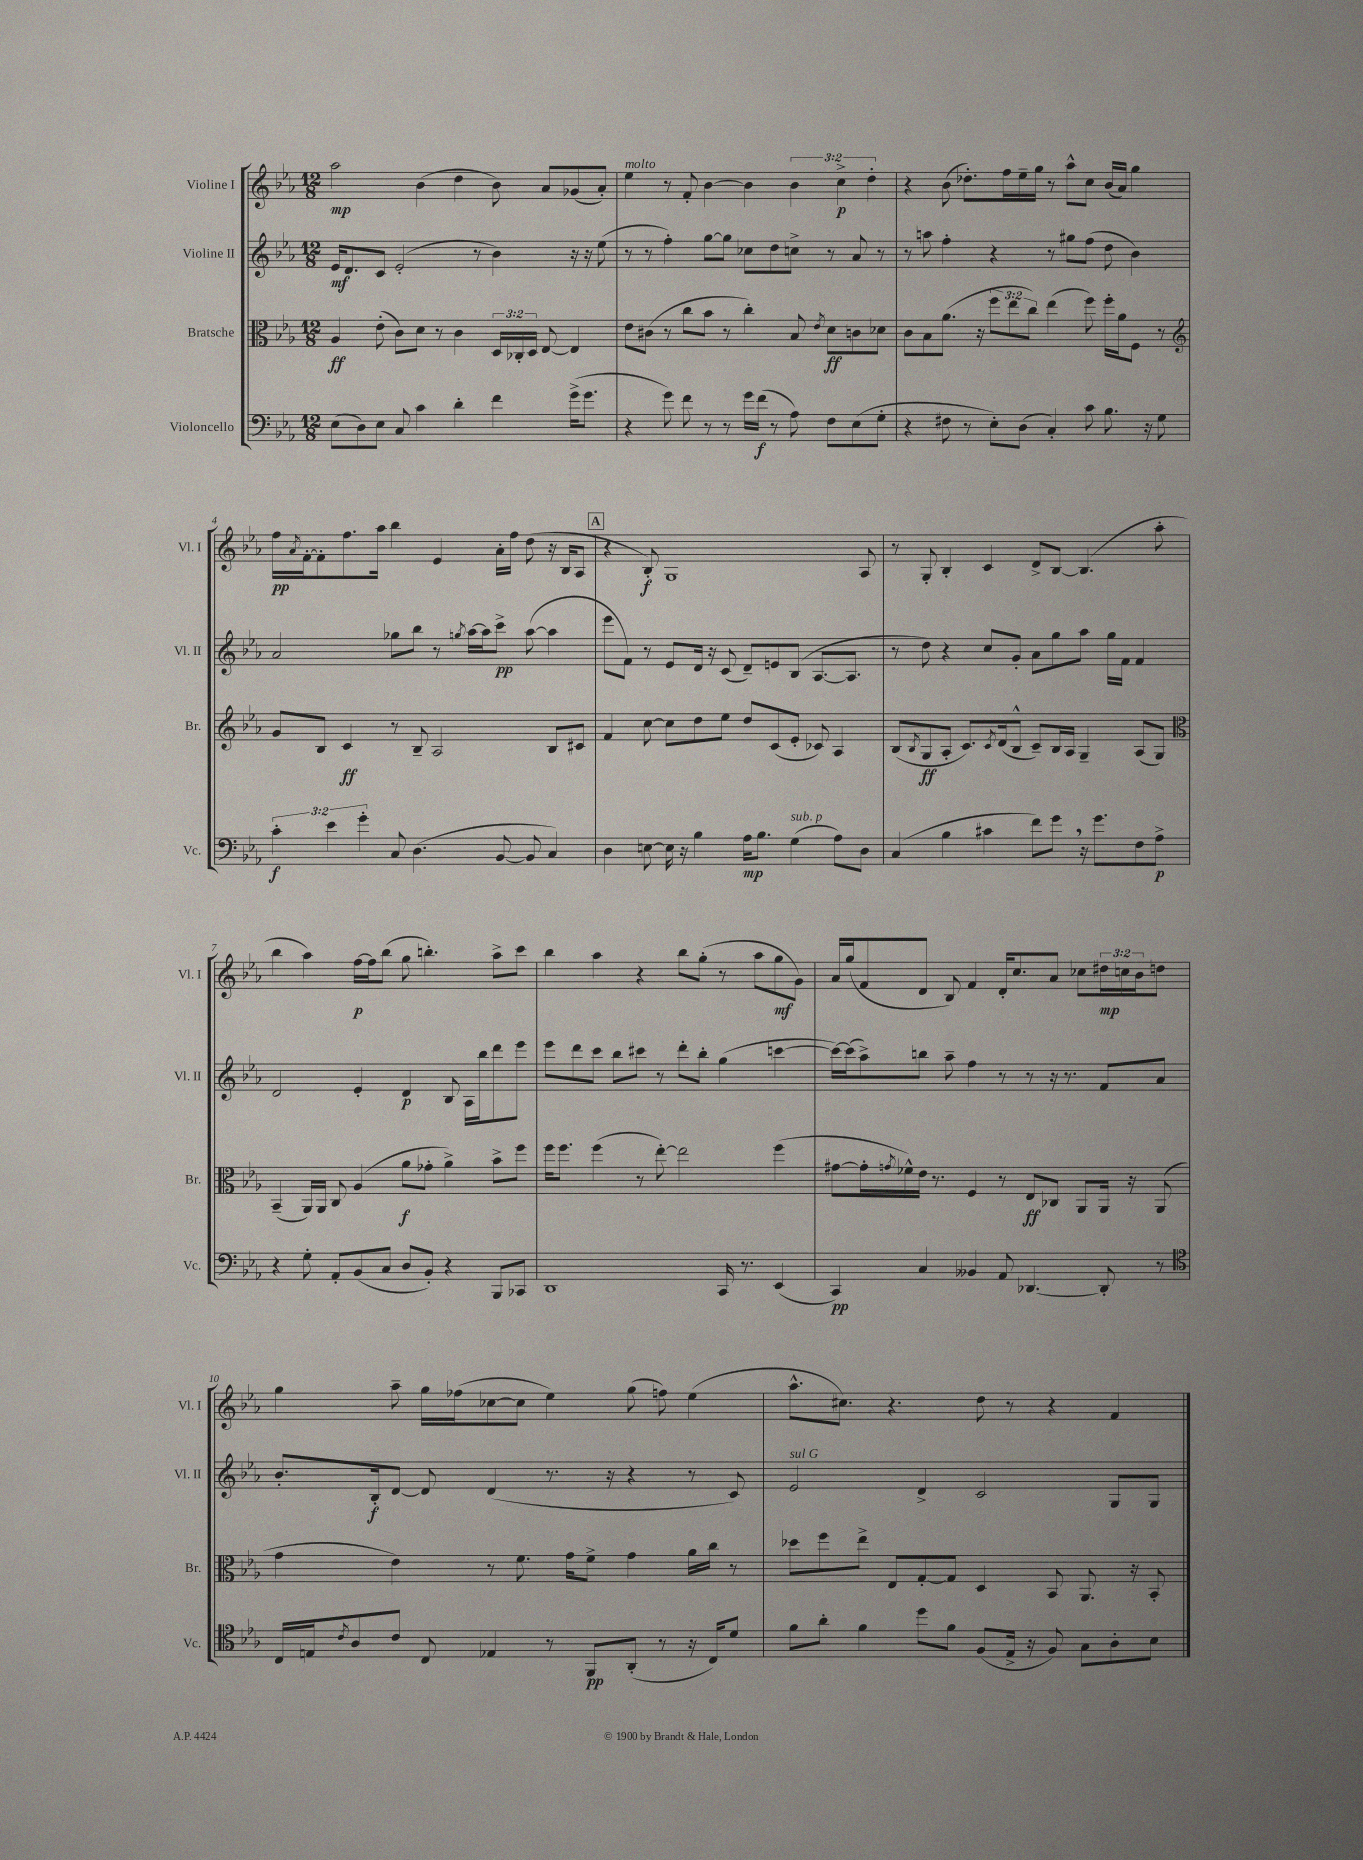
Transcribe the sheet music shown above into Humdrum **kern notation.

**kern	**kern	**kern	**kern
*staff4	*staff3	*staff2	*staff1
*clefF4	*clefC3	*clefG2	*clefG2
*k[b-e-a-]	*k[b-e-a-]	*k[b-e-a-]	*k[b-e-a-]
*M12/8	*M12/8	*M12/8	*M12/8
(8E-	4A-	16e-	2aa-
.	.	8.d	.
8D)	.	.	.
8E-	(8e-'	8c	.
8C	8c)	(2e-'	.
4c	8d	.	(4b-
.	8r	.	.
4d'	4c	.	4dd
.	.	8r	.
4f	24D	4b-)	8b-)
.	24C-'	.	.
.	24D	.	.
.	[8E-	.	8a-
(16g^	4E-]	16r	(8g-
8.g	.	16r	.
.	.	(8ee-	8a-')
=	=	=	=
4r	8e-	8r	4ee-
.	(8c#	8r	.
8g)	8r	4ff')	8r
8f	8cc	.	8f'
8r	8b-	[8gg	[4b-
8r	8r	8gg]	.
16g	4cc')	8cc-	4b-]
(16f	.	.	.
8r	.	8dd	.
8A-)	8B-	8cc^	6b-
.	8qe-	.	.
8F	8d	8r	.
.	.	.	6cc^
(8E-	8c	8a-	.
.	.	.	6dd'
8G'	8d-	8r	.
=	=	=	=
4r	8c	8r	4r
.	8B-	8aa	.
8F#	(8.a-	4ff'	(8b-
8r	.	.	8.dd-')
.	16r	.	.
8E-')	12ff	4r	.
.	.	.	16ff
.	12ee-	.	.
(8D	.	.	16ee-~
.	12cc)	.	.
.	.	.	16gg
4C')	(4ee-	8r	8r
.	.	8gg#	8aa-^^
8c	8ff)	(8ff	8cc
8.B-	16ff'	8dd	(16b-
.	16a-	.	16a-)
.	8F	4b-)	4gg
16r	.	.	.
8G	8r	.	.
=	=	=	=
*	*clefG2	*	*
6c'	8g	2a-	16ff
.	.	.	8qa-
.	.	.	[16f'
.	8B-	.	8f']
6e-	.	.	.
.	4c	.	8.ff
6g'	.	.	.
.	.	.	16aa-
8C	8r	8gg-	4bb-
(4.D	8B-~	8bb-	.
.	2A-	8r	4e-
.	.	8qgg	.
.	.	[16aa-	.
.	.	16aa-]	.
[8BB-	.	8ccc^	16a-'
.	.	.	16ff
8BB-]	.	([8aa-	(8dd
4C)	8B-	4aa-]	16r
.	.	.	16B-
.	8c#	.	8A-
=	=	=	=
4D	4f	8eee-	4r
.	.	8f)	.
[8E	[8cc	8r	8B-')
16E]	8cc]	8e-	1G
16r	.	.	.
4B-	8dd	16d	.
.	.	16r	.
.	8ee-	(8c	.
16A-	8dd	8d~)	.
8.B-	.	.	.
.	(8c	8e	.
(4G	8e-'	(8B-	.
.	8c-)	[8.A-	.
8A-)	4A-	.	.
.	.	8.A-]	.
8D	.	.	8A-
=	=	=	=
(4C	(8B-	8r	8r
.	8qB-	.	.
.	8G	8dd)	8G'
4B-	8A-'	4r	4B-'
.	8.c)	.	.
4c#	.	8cc	4c
.	8qc	.	.
.	(16d	.	.
.	8B-^^	8g'	.
8f)	8c~)	8a-	8d^
8g	16B-	8gg	[8B-
.	16A-	.	.
16r	4G~	8aa-	(4.B-]
8.g	.	.	.
.	.	16gg	.
.	.	16f	.
8F	(8A-	4f	.
8A-^	8G)	.	8aa-'
=	=	=	=
*	*clefC3	*	*
4r	(4BB-~	2d	4bb-
8G'	16AA-)	.	4aa-)
.	16AA-	.	.
8AA-'	8C	.	.
(8BB-	(4A-	4e-'	[16ff
.	.	.	16ff]
8C	.	.	(8bb-
8D	8a-	4d	8gg
8BB-')	8g-'	.	4.bb')
4r	4a-^)	8B-	.
.	.	16A-	.
.	.	16bb-	.
8BBB-	8b-^	8ddd	8aa-^
8CC-	8ff	8eee-	8ccc
=	=	=	=
1DD	16ff	8eee-	4bb-
.	8.ff	.	.
.	.	8ddd	.
.	(4ff	8ccc	4aa-
.	.	8bb-	.
.	8r	8ccc#	4r
.	[8ee-')	8r	.
.	2ee-]	8ddd'	8bb-
.	.	8bb-'	(8gg'
16CC	.	(4gg	8r
8.r	.	.	.
.	.	.	8aa-
(4EE-	(4ff	[4ccc	8gg
.	.	.	8g)
=	=	=	=
4CC)	[8g#	16ccc_)	16a-
.	.	(16ccc]	(16gg
.	16g#']	8aa-^)	8f
.	8qg	.	.
.	16f-^^)	.	.
4C	16e-	8bb	8d
.	8.r	.	.
.	.	8aa-~	8B-)
4BB--	4F	4ff	4f
8AA-	8r	8r	16d'
.	.	.	8.cc
[4.DD-	8E-	8r	.
.	8C-	16r	8a-
.	.	8.r	.
.	8AA-	.	8cc-
8DD-']	16AA-	8f	24dd#
.	.	.	24cc
.	16r	.	.
.	.	.	24b-
8r	(8AA-	8a-	8dd
=	=	=	=
*clefC4	*	*	*
16C	4g	8.b-'	4gg
16E	.	.	.
8qc	.	.	.
8A-	.	.	.
.	.	16B-'	.
8c	4e-)	[8d	8aa-~
8C	.	8d]	16gg
.	.	.	(16ff-
4E-	8r	(4d	[8cc-
.	8.f	.	8cc-]
8r	.	8.r	4ee-)
.	16g	.	.
8FF	8f^	.	.
.	.	16r	.
(8AA-'	4g	4r	(8gg
8r	.	.	8ff)
16r	16a-	8r	(4ee-
16C)	16cc	.	.
8d	8r	8c)	.
=	=	=	=
8f	8dd-	2e-	8.aa-^^
8a-'	8ff	.	.
.	.	.	8.cc#)
4f	8ee-^	.	.
.	8E-	.	4.r
8dd	[8G'	4d^	.
8f	8G]	.	.
(8F	4D	2c	8dd
16E-^	.	.	8r
16r	.	.	.
8F)	8BB-	.	4r
8G	8.AA-	.	.
8A-'	.	8G	4f
.	16r	.	.
8B-	8BB-'	8G	.
==	==	==	==
*-	*-	*-	*-
